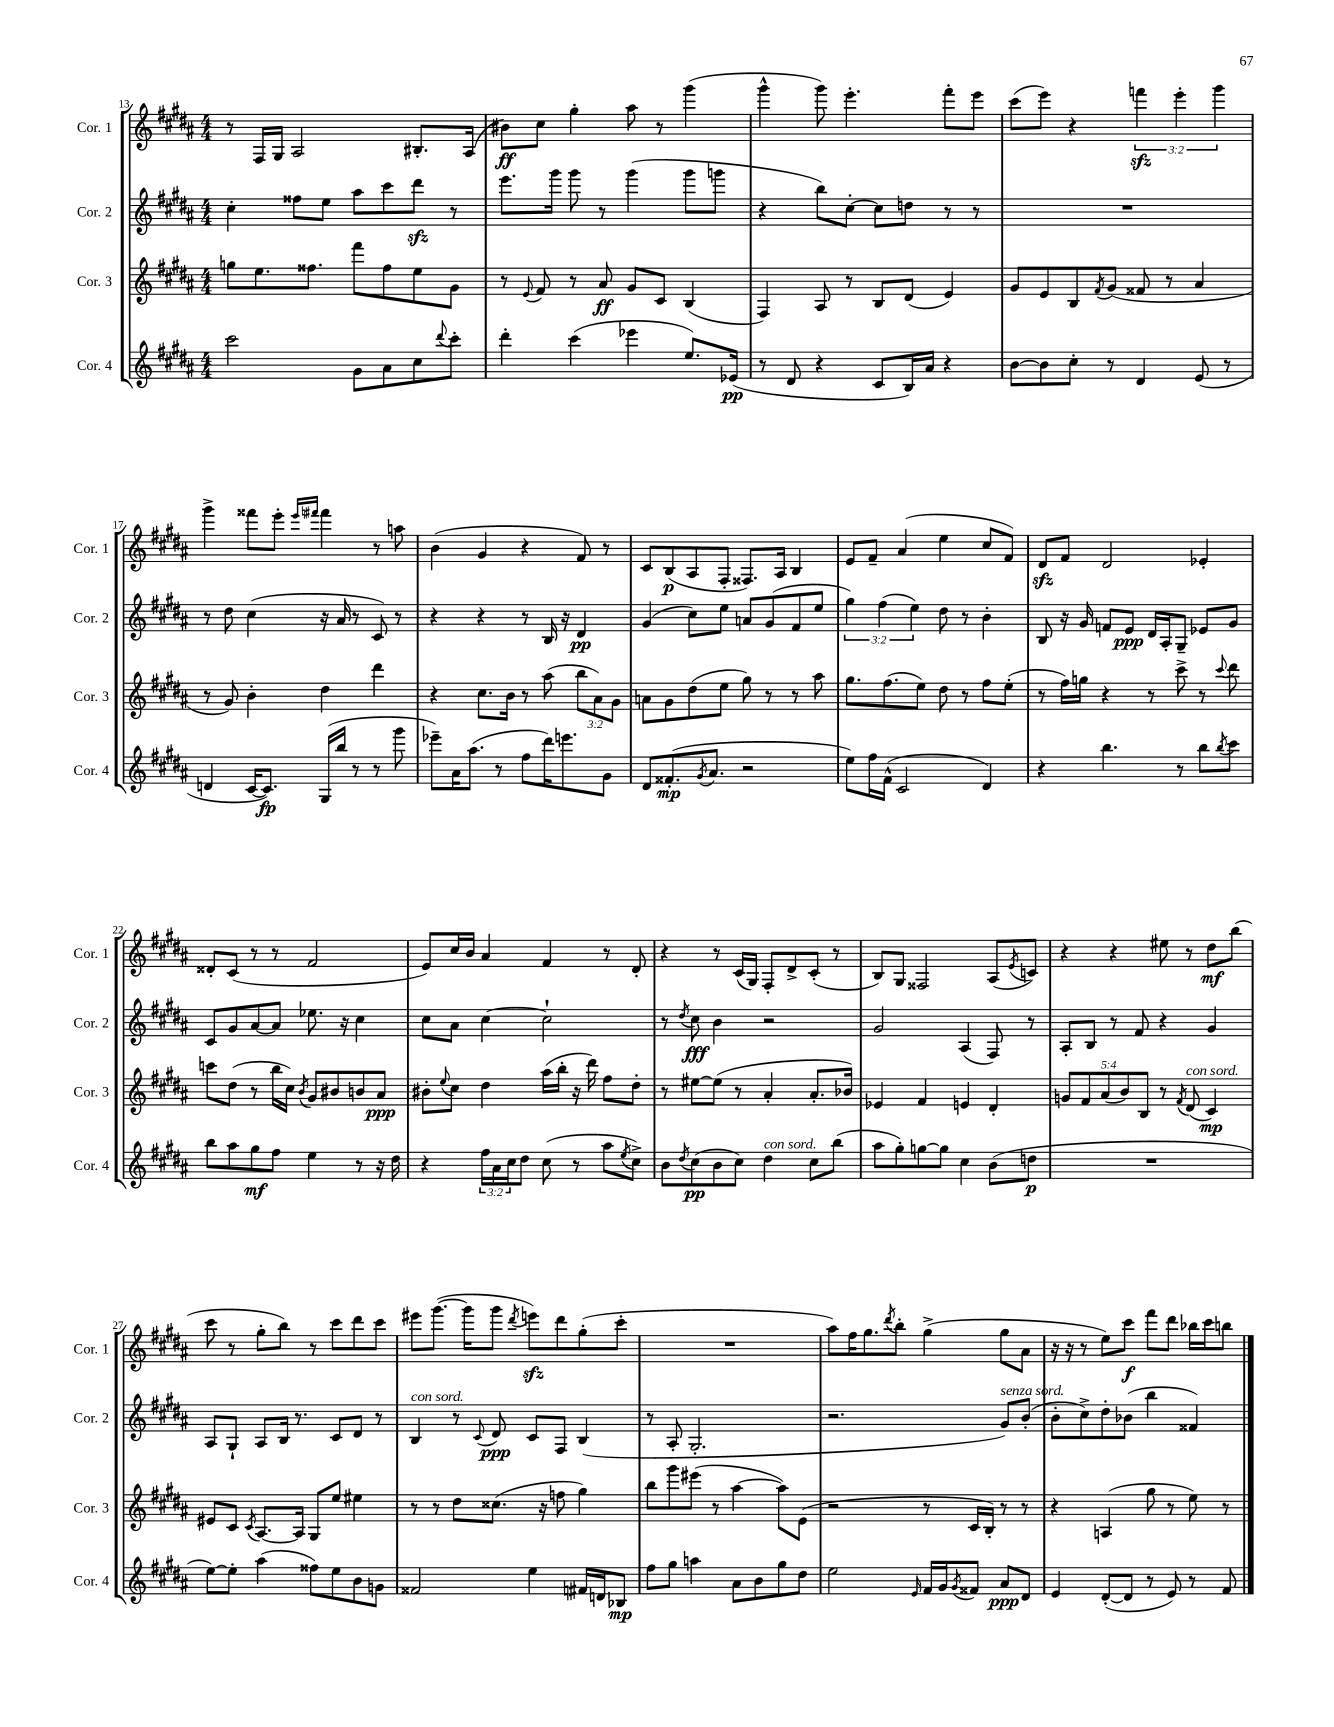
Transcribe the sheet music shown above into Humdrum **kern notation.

**kern	**kern	**kern	**kern
*staff4	*staff3	*staff2	*staff1
*clefG2	*clefG2	*clefG2	*clefG2
*k[f#c#g#d#a#]	*k[f#c#g#d#a#]	*k[f#c#g#d#a#]	*k[f#c#g#d#a#]
*M4/4	*M4/4	*M4/4	*M4/4
2ccc#\	8gg\L	4cc#'\	8r
.	8.ee\	.	16F#/LL
.	.	.	16G#/JJ
.	.	8ff##\L	2A#/
.	8.ff##\J	.	.
.	.	8ee\J	.
8g#\L	8fff#\L	8aa#\L	.
8a#\	8ff##\	8ccc#\	.
8cc#\	8ee\	8ddd#\J	8.B#'/L
8qqddd#/	.	.	.
8ccc#'\J	8g#\J	8r	.
.	.	.	(16A#/Jk
=	=	=	=
4ddd#'\	8r	8.eee\L	8b#\L)
.	8qqe/	.	.
.	8f#/	.	8cc#\J
.	.	16ggg#\Jk	.
(4ccc#\	8r	8ggg#\	4gg#'\
.	8a#/	8r	.
4eee-\	8g#/L	(4ggg#\	8aa#\
.	8c#/J	.	8r
8.ee/L)	(4B/	8ggg#\L	(4ggg#\
.	.	8ggg\J	.
(16e-/Jk	.	.	.
=	=	=	=
8r	4F#/)	4r	4ggg#^^\
8d#/	.	.	.
4r	8A#/	8bb\L)	8ggg#\)
.	8r	[8cc#'\J	4.eee'\
8c#/L	8B/L	8cc#\]L	.
16B/L)	(8d#/J	8dd\J	.
16a#/JJ	.	.	.
4r	4e/)	8r	8fff#'\L
.	.	8r	8eee\J
=	=	=	=
[8b\L	8g#/L	1r	(8ccc#\L
8b\]	8e/	.	8eee\J)
8cc#'\J	8B/	.	4r
.	8qf#/	.	.
8r	(8g#/J	.	.
4d#/	8f##/	.	6fff\
.	8r	.	.
.	.	.	6eee'\
(8e/	4a#/	.	.
.	.	.	6ggg#\
8r	.	.	.
=	=	=	=
4d/	8r	8r	4ggg#^\
.	8g#/)	8dd#\	.
[16c#/LK	4b'\	(4cc#\	8fff##\L
8.c#/]J)	.	.	.
.	.	.	8eee'\J
.	.	.	16qqeee/LL
.	.	.	16qqfff#/JJ
(16G#/LL	4dd#\	16r	4fff#\
16bb/JJ	.	16a#/	.
8r	.	8r	.
8r	4ddd#\	8c#/)	8r
8ggg#\	.	8r	8aa\
=	=	=	=
8eee-~\L)	4r	4r	(4b\
16a#\K	.	.	.
(8.aa#\J	.	.	.
.	8.cc#\L	4r	4g#/
8r	.	.	.
.	16b\Jk	.	.
8ff#\L	8r	8r	4r
16ddd#\K)	(8aa#\	16B/	.
8.eee\	.	16r	.
.	12bb\L	4d#/	8f#/)
.	12a#\)	.	.
8g#\J	.	.	8r
.	12g#\J	.	.
=	=	=	=
8d#/L	8a\L	(4g#/	8c#/L
(8.f##'/	8g#\	.	(8B/
.	(8dd#\	8cc#\L)	8A#/
8qg#/	.	.	.
8.a#/J	.	.	.
.	8ee\J	8ee\J	8F#'/J
2r	8gg#\)	8a/L	8.F##/L)
.	8r	(8g#/	.
.	.	.	16A#/Jk
.	8r	8f#/	4B/
.	8aa#\	8ee/J	.
=	=	=	=
8ee\L)	8.gg#\L	6gg#\)	8e/L
16ff#\L	.	.	8f#~/J
.	.	(6ff#\	.
(16f#^^\JJ	(8.ff#\	.	.
2c#/	.	.	(4a#/
.	.	6ee\)	.
.	8ee\J)	.	.
.	8dd#\	8dd#\	4ee\
.	8r	8r	.
4d#/)	8ff#\L	4b'\	8cc#/L
.	(8ee'\J	.	8f#/J)
=	=	=	=
4r	8r	8B/	8d#/L
.	16ff#\LL)	16r	8f#/J
.	16gg\JJ	16g#/	.
4.bb\	4r	8f/L	2d#/
.	.	8e/J	.
.	8r	16d#/LL	.
.	.	16A#'/J	.
8r	8ccc#^\	8G#~/J	.
8bb\L	8r	8e-/L	4e-'/
8qbb/	8qqccc#/	.	.
8ccc#\J	8ddd#\	8g#/J	.
=	=	=	=
8bb\L	8ccc\L	8c#/L	8d##'/L
8aa#\	(8dd#\J	8g#/	(8c#/J
8gg#\	8r	[8a#/	8r
8ff#\J	16bb\LL	8a#/]J	8r
.	16cc#\JJ)	.	.
.	8qb/	.	.
4ee\	8g#/L	8.ee-\	2f#/
.	8b#/	.	.
.	.	16r	.
8r	8b/	4cc#\	.
16r	8a#/J	.	.
16dd#\	.	.	.
=	=	=	=
4r	8b#'\L	8cc#\L	8e/L)
.	8qqee/	.	.
.	8cc#\J	8a#\J	16cc#/L
.	.	.	16b/JJ
24ff#\LL	4dd#\	[4cc#\	4a#/
24a#\	.	.	.
24cc#\J	.	.	.
8dd#\J	.	.	.
(8cc#\	(16aa#\LL	2cc#`\]	4f#/
.	16bb'\JJ	.	.
8r	16r	.	.
.	16ddd#\)	.	.
8aa#\L	8ff#\L	.	8r
8qee/	.	.	.
8cc#^\J)	8dd#'\J	.	8d#'/
=	=	=	=
8b\L	8r	8r	4r
8qdd#/	.	8qdd#/	.
(8cc#\	[8ee#\L	8cc#\	.
8b\	(8ee#\]J	4b\	8r
8cc#\J)	8r	.	(16c#/LL
.	.	.	16G#/JJ)
4dd#\	4a#'/	2r	8F#'/L
.	.	.	8d#^/
8cc#\L	8.a#'/L	.	(8c#'/J
(8bb\J	.	.	8r
.	16b-/Jk)	.	.
=	=	=	=
8aa#\L	4e-/	2g#/	8B/L)
8gg#'\)	.	.	8G#/J
[8gg\	4f#/	.	2F##/
8gg\]J	.	.	.
4cc#\	4e/	(4A#/	.
(8b\L	4d#'/	8F#/)	(8A#/L
.	.	.	8qe/
8dd\J	.	8r	8c/J)
=	=	=	=
1r	10g/L	8A#'/L	4r
.	10f#/	.	.
.	.	8B/J	.
.	(10a#/	.	.
.	.	8r	4r
.	10b/)	.	.
.	.	8f#/	.
.	10B/J	.	.
.	8r	4r	8ee#\
.	8qf#/	.	.
.	(8d#/	.	8r
.	4c#/)	4g#/	8dd#\L
.	.	.	(8bb\J
=	=	=	=
[8ee\L)	8e#/L	8A#/L	8ccc#\
8ee'\]J	8c#/J	8G#`/J	8r
.	8qc#/	.	.
(4aa#\	[8.A#/L	8A#/L	8gg#'\L
.	.	16B/Jk	8bb\J)
.	16A#/]Jk	8.r	.
8ff##\L)	8G#/L	.	8r
8ee\	8ee/J	8c#/L	8ccc#\L
8b\	4ee#\	8d#/J	8ddd#\
8g\J	.	8r	8ccc#\J
=	=	=	=
2f##/	8r	4B/	8eee#\L
.	8r	.	([8.ggg#\J
.	8dd#\L	8r	.
.	.	.	16ggg#\]LK
.	.	8qqc#/	.
.	(8.cc##\J	8d#/	8ggg#\J
.	.	.	8qddd#/
4ee\	.	8c#/L	8eee\L)
.	16r	.	.
.	8ff\	8F#/J	8ddd#\
16f#/LL	4gg#\)	(4B/	(8gg#'\
16d/J	.	.	.
8B-/J	.	.	8ccc#'\J
=	=	=	=
8ff#\L	8bb\L	8r	1r
8gg#\J	8ggg#\	8A#'/	.
4aa\	(8eee#\J	2.G#'/	.
.	8r	.	.
8a#\L	[4aa#\	.	.
8b\	.	.	.
8gg#\	8aa#\]L)	.	.
8dd#\J	(8e\J	.	.
=	=	=	=
2ee\	2r	2.r	8aa#\L)
.	.	.	16ff#\K
.	.	.	8.gg#\
.	.	.	8qddd#/
.	.	.	8bb'\J
16qqe/	.	.	.
16f#/LL	8r	.	(4gg#^\
16g#/J	.	.	.
8qg#/	.	.	.
8f##/J	16c#/LL	.	.
.	16B'/JJ)	.	.
8a#/L	8r	8g#/L)	8gg#\L
8d#/J	8r	(8b'/J	8a#\J
=	=	=	=
4e/	4r	8b'\L	16r
.	.	.	16r
.	.	8cc#^\)	8r
([8d#'/L	(4A/	8dd#'\	8ee\L)
8d#/]J	.	(8b-\J	8ccc#\J
8r	8gg#\	4bb\	8fff#\L
8e/)	8r	.	8ddd#\J
8r	8ee\)	4f##/)	16bb-\LL
.	.	.	16ccc#\J
8f#/	8r	.	8bb\J
==	==	==	==
*-	*-	*-	*-
